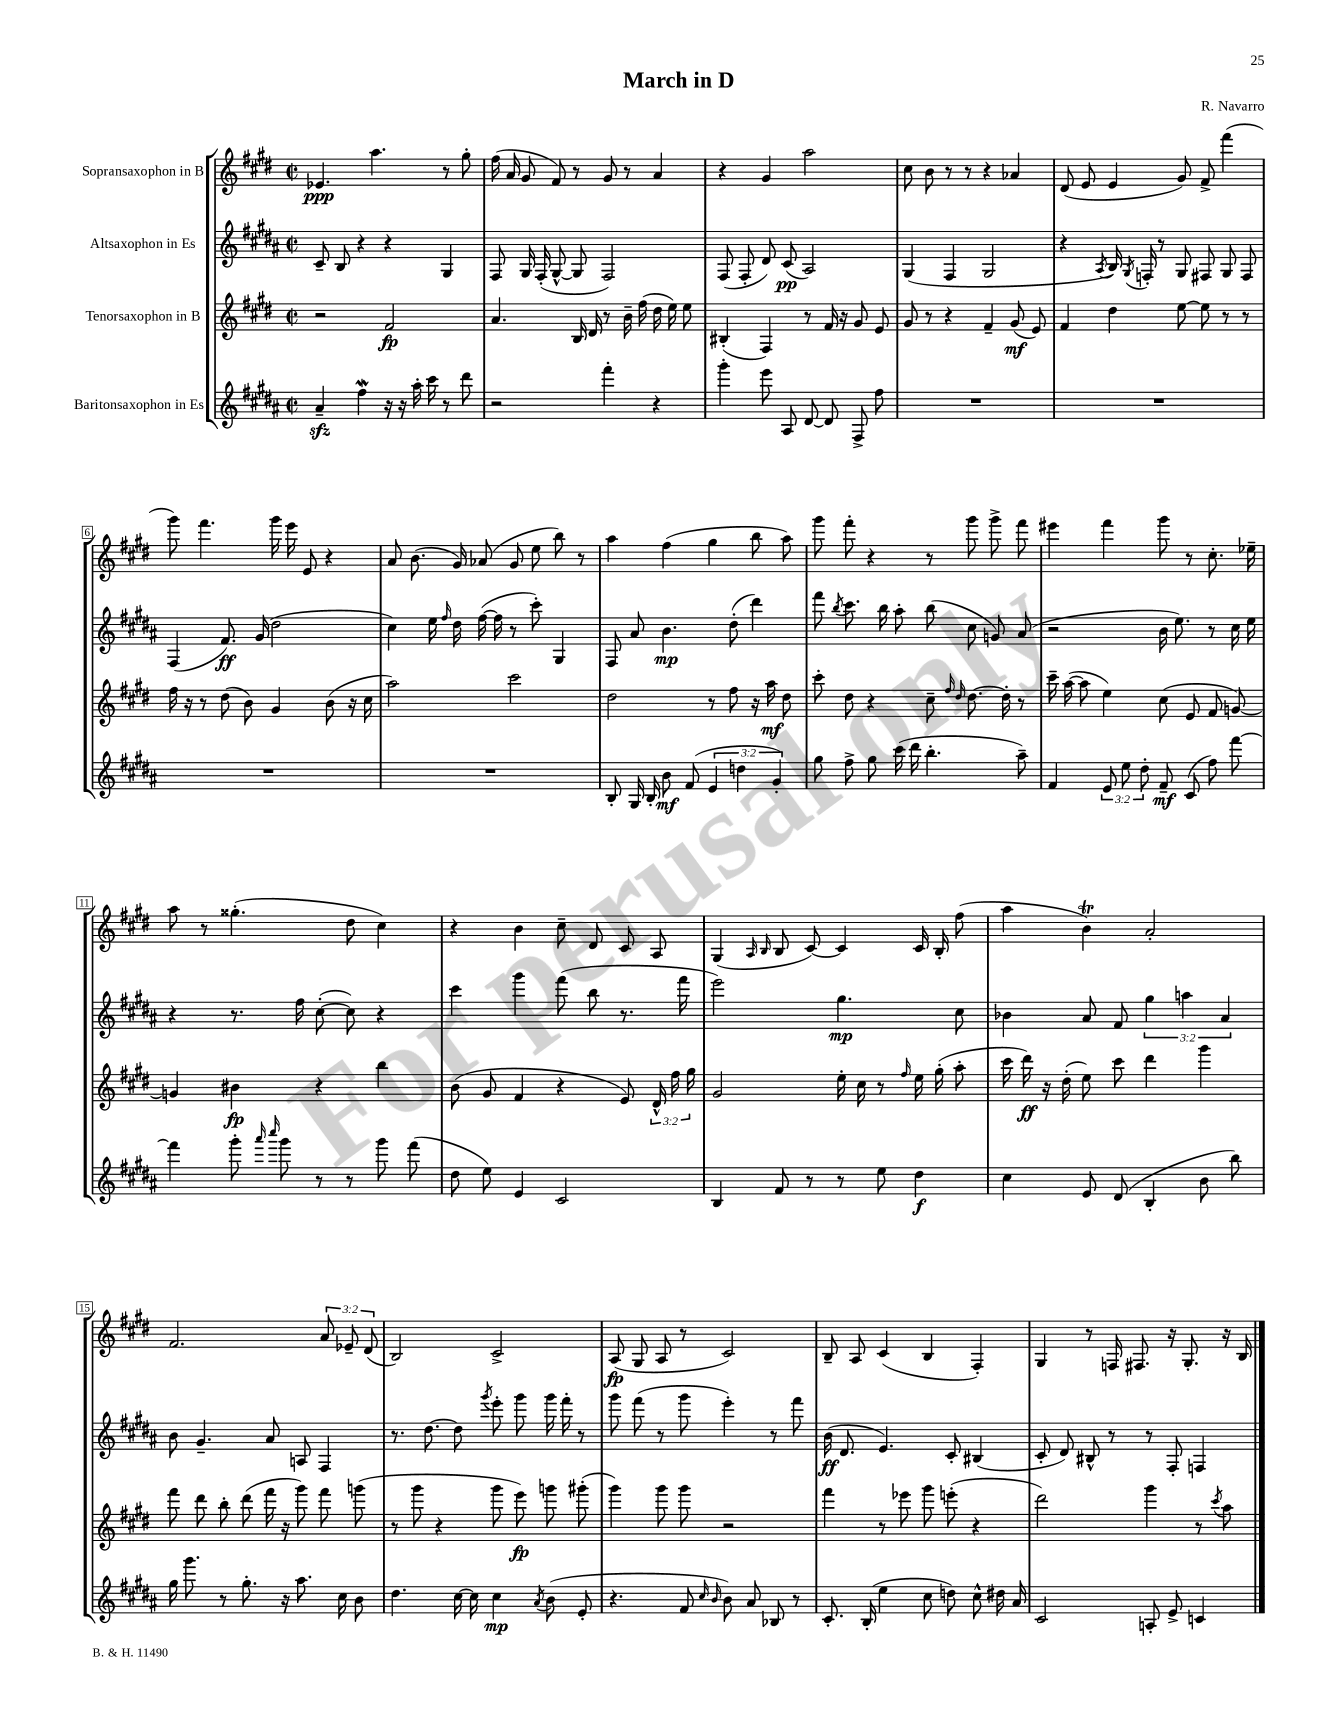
\header { title = "March in D" composer = "R. Navarro" }
<<
\new StaffGroup <<
\new Staff = "s0" \with { instrumentName = "Sopransaxophon in B" } {
    \clef treble \key e \major \defaultTimeSignature \time 2/2 \override Staff.TupletNumber.text = #tuplet-number::calc-fraction-text
    \autoBeamOff ees'4.\ppp a''4. r8 gis''8-. |
    fis''16( a'16 gis'8 fis'8) r8 gis'8 r8 a'4 |
    r4 gis'4 a''2 |
    cis''8 b'8 r8 r8 r4 aes'4 |
    dis'8( e'8 e'4 gis'8) fis'8-> fis'''4( |
    gis'''8) fis'''4. gis'''16 e'''16 e'8 r4 |
    a'8 b'8.( gis'16) aes'8( gis'8 e''8 b''8) r8 |
    a''4 fis''4( gis''4 b''8 a''8) |
    gis'''8 fis'''8-. r4 r8 gis'''8 gis'''8-> fis'''8 |
    eis'''4 fis'''4 gis'''8 r8 cis''8.-. ees''16-- |
    a''8 r8 gisis''4.-.( dis''8 cis''4) |
    r4 b'4 cis''8-- dis'8 cis'8 a8 |
    gis4( \grace { a16 b16 } b8 cis'8~) cis'4 cis'16 b16-. fis''8( |
    a''4 b'4\trill) a'2-. |
    fis'2. \tuplet 3/2 { a'8 ees'8-- dis'8( } |
    b2) cis'2-> |
    a8\fp( gis8 a8 r8 cis'2) |
    b8-- a8 cis'4( b4 fis4-.) |
    gis4 r8 f16 fis8. r16 gis8.-. r16 b16 \bar "|." |
}
\new Staff = "s1" \with { instrumentName = "Altsaxophon in Es" } {
    \clef treble \key b \major \defaultTimeSignature \time 2/2 \override Staff.TupletNumber.text = #tuplet-number::calc-fraction-text
    \autoBeamOff cis'8-- b8 r4 r4 gis4 |
    fis8 gis16 fis16-.( gis8~-^ gis8 fis2) |
    fis8( fis8-. dis'8) cis'8\pp( ais2) |
    gis4( fis4 gis2 |
    r4 \acciaccatura { ais8 } b16) \acciaccatura { gis8 } f16-. r8 gis8 fis8 gis8 fis8 |
    fis4( fis'8.\ff) gis'16( dis''2 |
    cis''4) e''16 \grace { fis''16 } dis''16 fis''16~( fis''16 r8 cis'''8-.) gis4 |
    fis8 ais'8 b'4.\mp dis''8-.( dis'''4) |
    fis'''8 \acciaccatura { b''8 } cis'''8. b''16 ais''8-. b''8( cis''8 g'8) ais'8( |
    r2 b'16 e''8.) r8 cis''16 e''16 |
    r4 r8. fis''16 cis''8~-.( cis''8) r4 |
    cis'''4 gis'''4 fis'''8( b''8 r8. fis'''16 |
    e'''2) gis''4.\mp cis''8 |
    bes'4 ais'8 fis'8 \tuplet 3/2 { gis''4 a''4 ais'4 } |
    b'8 gis'4.-- ais'8 a8 fis4 |
    r8. dis''8.~ dis''8 \acciaccatura { gis'''8 } e'''8-. gis'''8 gis'''16 fis'''16-. r8 |
    gis'''8 fis'''8( r8 gis'''8 e'''4-.) r8 fis'''8 |
    b'16\ff( dis'8. e'4.) cis'8-. bis4( |
    cis'8-. dis'8) bis8-^ r8 r8 fis8-. f4 \bar "|." |
}
\new Staff = "s2" \with { instrumentName = "Tenorsaxophon in B" } {
    \clef treble \key e \major \defaultTimeSignature \time 2/2 \override Staff.TupletNumber.text = #tuplet-number::calc-fraction-text
    \autoBeamOff r2 fis'2\fp |
    a'4. b16 dis'16 r8 b'16-- fis''16( dis''16 e''16) e''8 |
    bis4-.( fis4) r8 fis'16 r16 gis'8 e'8 |
    gis'8 r8 r4 fis'4-- gis'8\mf( e'8) |
    fis'4 dis''4 e''8~ e''8 r8 r8 |
    fis''16 r16 r8 dis''8( b'8) gis'4 b'8( r16 cis''16 |
    a''2) cis'''2 |
    dis''2 r8 fis''8 r16 a''16\mf dis''8 |
    cis'''8-. dis''8 r4 cis''8-- \grace { fis''16 dis''16 } dis''8.~ dis''16-. r8 |
    cis'''16-- a''16~( a''8 e''4) cis''8( e'8 fis'8 g'8~) |
    g'4 bis'4\fp r4 b''4 |
    b'8( gis'8 fis'4 r4 e'8) \tuplet 3/2 { dis'16-^ fis''16 gis''16 } |
    gis'2 e''16-. cis''16 r8 \grace { fis''16 } e''16 gis''16-.( a''8-. |
    cis'''16 dis'''16\ff) r16 dis''16-.( e''8) cis'''8 dis'''4 gis'''4 |
    fis'''8 dis'''8 b''8-. dis'''8( fis'''16 r16 gis'''8) fis'''8 g'''8( |
    r8 gis'''8 r4 gis'''8 e'''8\fp) g'''8 gis'''8-.( |
    gis'''4) gis'''8 gis'''8 r2 |
    fis'''4 r8 ees'''8 gis'''8 e'''8-.( r4 |
    dis'''2) gis'''4 r8 \acciaccatura { cis'''8 } a''8 \bar "|." |
}
\new Staff = "s3" \with { instrumentName = "Baritonsaxophon in Es" } {
    \clef treble \key b \major \defaultTimeSignature \time 2/2 \override Staff.TupletNumber.text = #tuplet-number::calc-fraction-text
    \autoBeamOff ais'4--\sfz fis''4\mordent r16 r16 ais''16-. cis'''16 r8 dis'''8 |
    r2 fis'''4-. r4 |
    gis'''4-. e'''8 ais8 dis'8~ dis'8 fis8-> fis''8 |
    R1 |
    R1 |
    R1 |
    R1 |
    b8-. gis16 b16-. b'8\mf fis'8( \tuplet 3/2 { e'4 d''4 gis'4-.) } |
    gis''8 fis''8-> gis''8 cis'''16( dis'''16 b''4.-. ais''8--) |
    fis'4 \tuplet 3/2 { e'8 e''8 dis''8-. } fis'8--\mf cis'8( fis''8) fis'''8~ |
    fis'''4 gis'''8-. \grace { ais'''16 cis''''16 } gis'''8 r8 r8 gis'''8 fis'''8( |
    dis''8 e''8) e'4 cis'2 |
    b4 fis'8 r8 r8 e''8 dis''4\f |
    cis''4 e'8 dis'8( b4-. b'8 b''8) |
    gis''16 gis'''8. r8 gis''8.-. r16 ais''8. cis''16 b'8 |
    dis''4. cis''16~ cis''16 cis''4\mp \acciaccatura { ais'8 } b'8( e'8-. |
    r4. fis'8 \grace { cis''16 b'16 } b'8) ais'8 bes8 r8 |
    cis'8.-. b16-.( e''4 cis''8 d''8) cis''8-^ dis''16 ais'16 |
    cis'2 a8-. e'8-> c'4 \bar "|." |
}
>>
>>
\layout { \context { \Score \override BarNumber.stencil = #(make-stencil-boxer 0.1 0.3 ly:text-interface::print) } }
